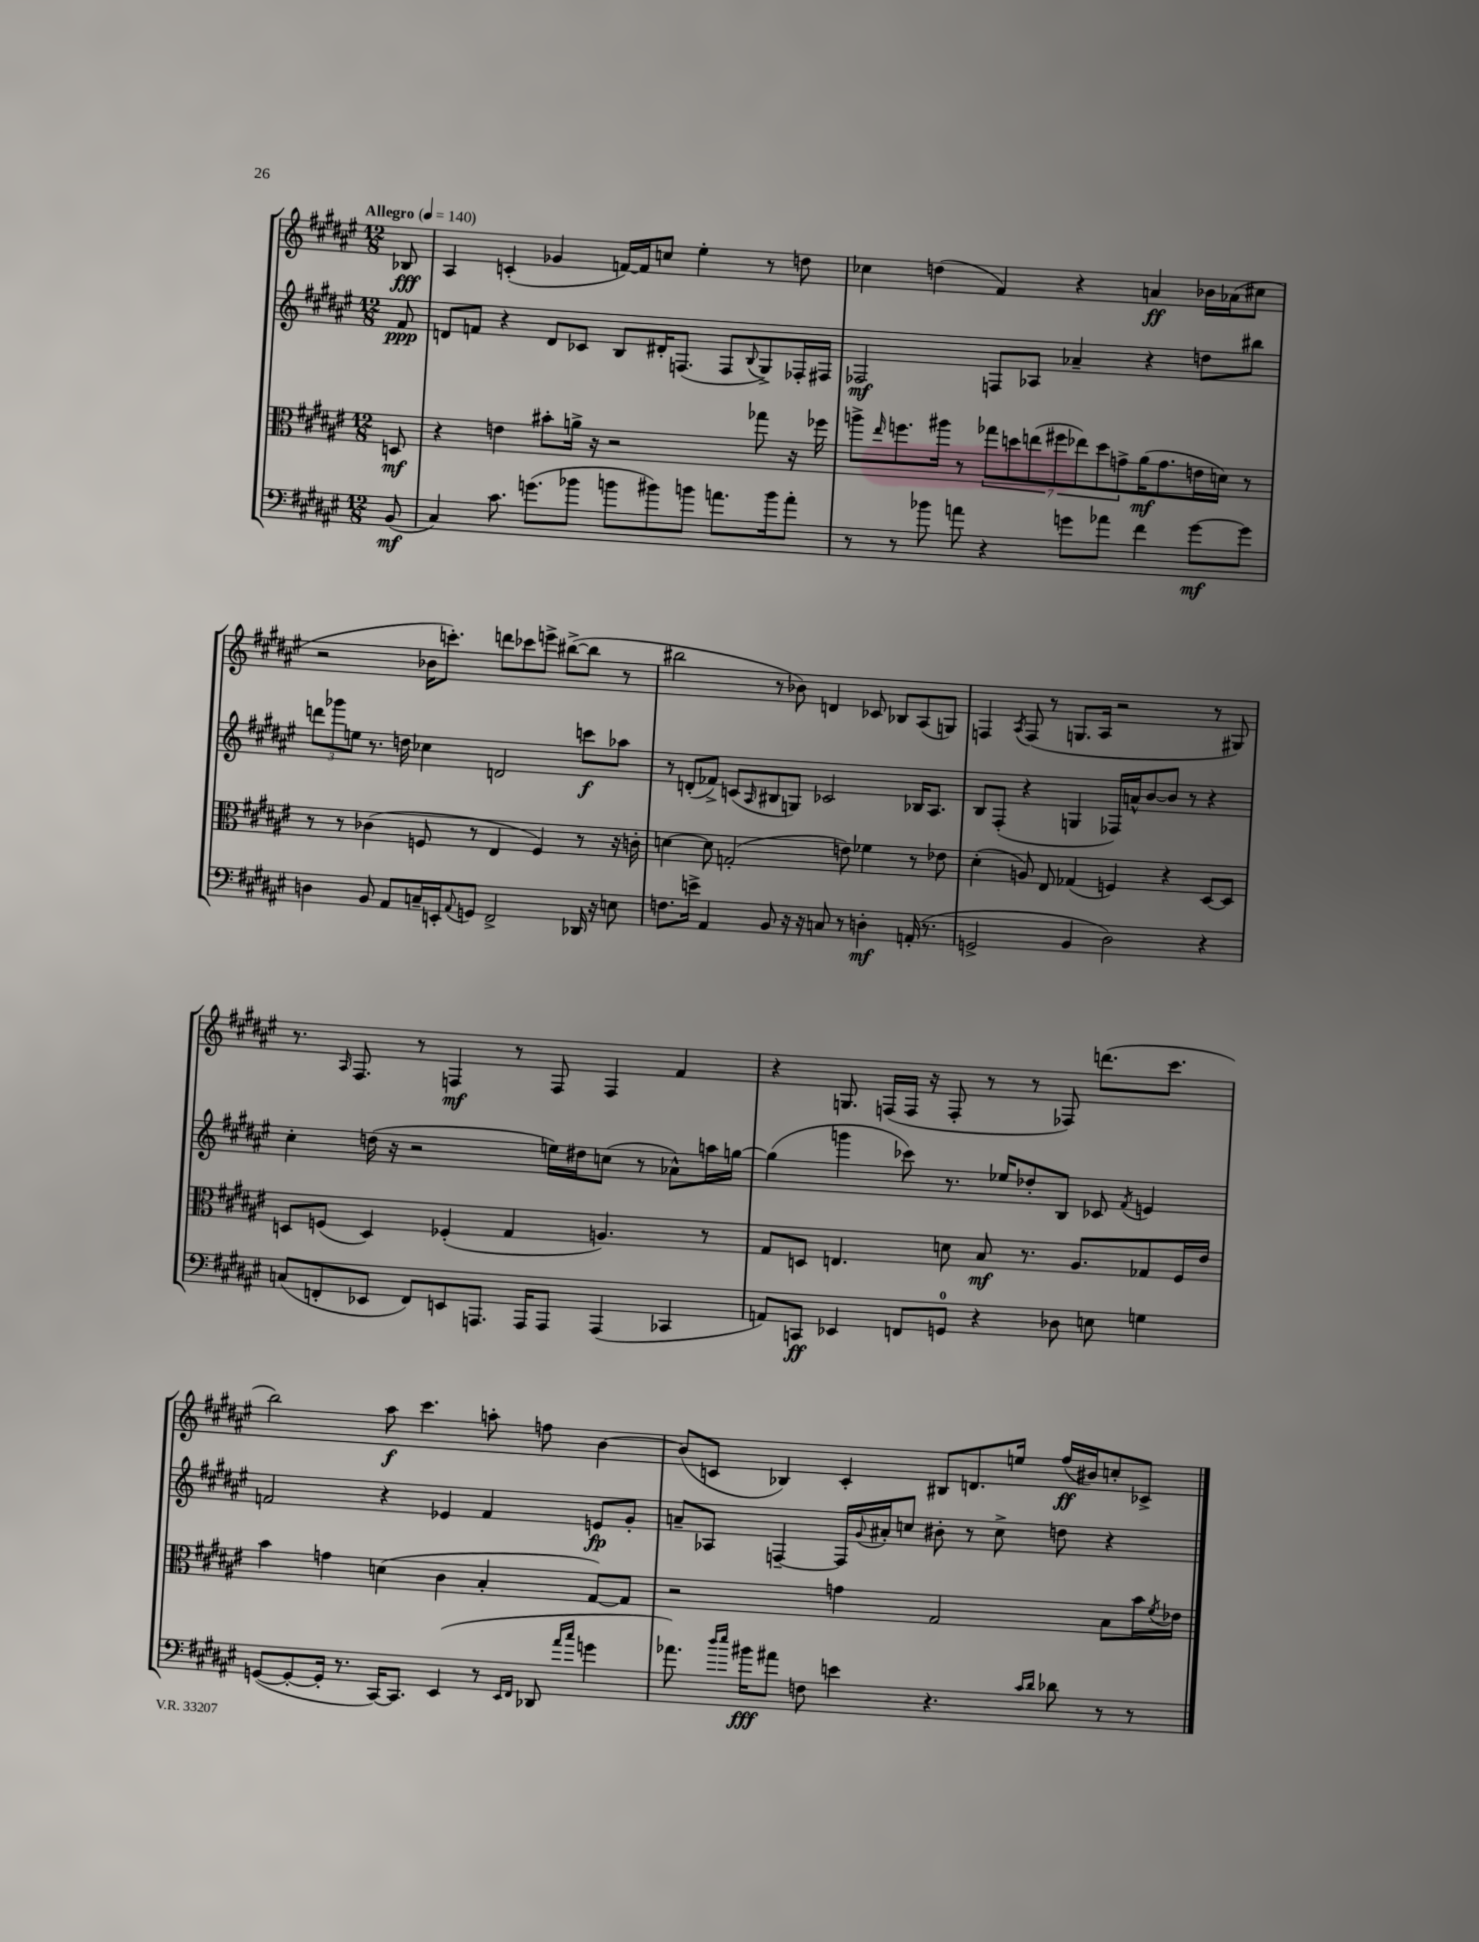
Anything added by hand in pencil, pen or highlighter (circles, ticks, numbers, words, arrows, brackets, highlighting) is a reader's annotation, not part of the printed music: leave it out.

**kern	**dynam	**kern	**dynam	**kern	**dynam	**kern	**dynam
*part4	*part4	*part3	*part3	*part2	*part2	*part1	*part1
*staff4	*staff4	*staff3	*staff3	*staff2	*staff2	*staff1	*staff1
*clefF4	*	*clefC3	*	*clefG2	*	*clefG2	*
*k[f#c#g#d#a#e#]	*	*k[f#c#g#d#a#e#]	*	*k[f#c#g#d#a#e#]	*	*k[f#c#g#d#a#e#]	*
*M12/8	*	*M12/8	*	*M12/8	*	*M12/8	*
*MM140	*	*MM140	*	*MM140	*	*MM140	*
=	=	=	=	=	=	=	=
!	!	!	!	!	!	!LO:TX:a:B:t=Allegro	!
(8BB/	mf	8Dn/	mf	8f#/	ppp	8B-X/	fff
=1	=1	=1	=1	=1	=1	=1	=1
4C#/)	.	4r	.	8dn/L	.	4A#/	.
.	.	.	.	8fn/J	.	.	.
8.c#\	.	4en\	.	4r	.	(4cn'/	.
(8.gn\L	.	.	.	.	.	.	.
.	.	8b#X'\L	.	8d/L	.	4g-X/	.
8b-X\J	.	16an^\Jk	.	8c-X/J	.	.	.
.	.	16r	.	.	.	.	.
8bn\L	.	2r	.	8B/L	.	[16fn/LL)	.
.	.	.	.	.	.	16f/J]	.
8b#X\)	.	.	.	16d#X'/K	.	8ccn/J	.
.	.	.	.	(8.Fn/J	.	.	.
8bn\J	.	.	.	.	.	4ee#'\	.
8.an\L	.	.	.	8F/L	.	.	.
.	.	.	.	8qqB/	.	.	.
.	.	8gg-X\	.	8G#^/)	.	8r	.
16b\k	.	.	.	.	.	.	.
8a'\J	.	16r	.	16F-X'/L	.	8ddn\	.
.	.	16ff-X\	.	16F#X/JJ	.	.	.
=2	=2	=2	=2	=2	=2	=2	=2
8r	.	8aan^\L	.	2F-X/	mf	4cc-X\	.
.	.	16qqee#/	.	.	.	.	.
8r	.	8.ffn\	.	.	.	.	.
8b-X\	.	.	.	.	.	(4ddn\	.
.	.	16aa#X\Jk	.	.	.	.	.
8an\	.	8r	.	.	.	.	.
4r	.	14gg-X\L	.	8Fn/L	.	4f#/)	.
.	.	14ddn\	.	.	.	.	.
.	.	.	.	8A-X/J	.	.	.
.	.	(14een\	.	.	.	.	.
.	.	14ff#X\	.	.	.	.	.
8gn\L	.	.	.	4a-X~/	.	4r	.
.	.	14ee-X\)	.	.	.	.	.
.	.	14dd\	.	.	.	.	.
8a-X\J	.	.	.	.	.	.	.
.	.	14gn^\	.	.	.	.	.
4f#\	.	(16a#\K	mf	4r	.	4an/	ff
.	.	8.g\	.	.	.	.	.
[8g\L	mf	16en\L	.	8ddn\L	.	16b-X\LL	.
.	.	16dn\JJ)	.	.	.	(16a-X\J	.
8g\J]	.	8r	.	8bb#X\J	.	8cc#X\J	.
!!LO:LB:g=z
=3	=3	=3	=3	=3	=3	=3	=3
4Dn\	.	8r	.	12dddn\L	.	2r	.
.	.	.	.	12ggg-X\	.	.	.
.	.	8r	.	.	.	.	.
.	.	.	.	12een\J	.	.	.
8BB/	.	(4c-X\	.	8.r	.	.	.
8AA#/L	.	.	.	.	.	.	.
.	.	.	.	16ddn\	.	.	.
16Cn~/L	.	8Fn/	.	4cc-X\	.	16b-X\KL	.
16EEn'/J	.	.	.	.	.	8.cccn'\J)	.
8qqAA#/	.	.	.	.	.	.	.
8GGn/J	.	8r	.	.	.	.	.
2FF#^/	.	4E#/	.	2dn/	.	8dddn\L	.
.	.	.	.	.	.	8ccc-X\	.
.	.	4F/)	.	.	.	8eeen^\J	.
.	.	.	.	.	.	([8bb#X^\L	.
16DD-X/	.	8r	.	8cccn\L	f	8bb#\J]	.
16r	.	.	.	.	.	.	.
8En\	.	16r	.	8aa-X\J	.	8r	.
.	.	16cn'\	.	.	.	.	.
=4	=4	=4	=4	=4	=4	=4	=4
8.Fn\L	.	[4dn\	.	8r	.	2bb#X\	.
.	.	.	.	(8dn'/L	.	.	.
16en^\Jk	.	.	.	.	.	.	.
4AA#/	.	8d\]	.	8f-X^/J)	.	.	.
.	.	(2Gn'/	.	(8cn/L	.	.	.
.	.	.	.	16qqA#/	.	.	.
8BB/	.	.	.	8B#X/	.	8r	.
16r	.	.	.	8Gn/J)	.	8b-X\)	.
16r	.	.	.	.	.	.	.
8Cn/	.	.	.	2c-X/	.	4dn/	.
8r	.	8en\)	.	.	.	.	.
4Dn'\	mf	4f-X\	.	.	.	8c-X/	.
.	.	.	.	.	.	8B-X/L	.
(16AAn'/	.	8r	.	16B-X/KL	.	(8A#/	.
8.r	.	.	.	8.A#/J	.	.	.
.	.	8e-X\	.	.	.	8Gn/J)	.
=5	=5	=5	=5	=5	=5	=5	=5
2GGn^/	.	(4d#'\	.	8B/L	.	4Fn/	.
.	.	.	.	(8F#'/J	.	.	.
.	.	.	.	.	.	8qA#/	.
.	.	8An/)	.	4r	.	(8F/	.
.	.	8E#/	.	.	.	8r	.
4BB/	.	(4G-X/	.	4Gn/	.	8.Gn/L	.
.	.	.	.	.	.	16A#/Jk	.
2D#\)	.	4Fn/)	.	16F-X/LL)	.	2r	.
.	.	.	.	16an^^/J	.	.	.
.	.	.	.	[8b/	.	.	.
.	.	4r	.	8b/J]	.	.	.
.	.	.	.	8r	.	.	.
4r	.	[8D#/L	.	4r	.	8r	.
.	.	8D#/J]	.	.	.	8G#X/)	.
!!LO:LB:g=z
=6	=6	=6	=6	=6	=6	=6	=6
(8Cn/L	.	8Dn/L	.	4cc#'\	.	8.r	.
8FFn'/	.	(8Fn/J	.	.	.	.	.
.	.	.	.	.	.	16qqA#/	.
.	.	.	.	.	.	8.F#/	.
8EE-X/J	.	4D/)	.	(16ddn\	.	.	.
.	.	.	.	16r	.	.	.
8FF/L)	.	.	.	2r	.	8r	.
8EEn/	.	(4F-X'/	.	.	.	4Fn/	mf
8.AAAn/J	.	.	.	.	.	.	.
.	.	4G#/	.	.	.	8r	.
16AAA/KL	.	.	.	.	.	.	.
8AAA/J	.	.	.	16een\LL)	.	8F/	.
.	.	.	.	16dd#X\J	.	.	.
(4AAA/	.	4.An/)	.	(8ccn\J	.	4F/	.
.	.	.	.	8r	.	.	.
4CC-X/	.	.	.	8a-X^^\L)	.	4f#/	.
.	.	8r	.	16aan\L	.	.	.
.	.	.	.	[16ggn\JJ	.	.	.
=7	=7	=7	=7	=7	=7	=7	=7
8AAn/L)	.	8G#/L	.	(4gg\]	.	4r	.
8CCn/J	ff	8Dn/J	.	.	.	.	.
4EE-X/	.	4.En/	.	4gggn\	.	8.Gn/	.
.	.	.	.	.	.	(16Fn/LL	.
8FFn/L	.	.	.	8ccc-X\)	.	16F/JJ	.
.	.	.	.	.	.	16r	.
8GGn/J	.	8dn\	.	8.r	.	8F'/	.
4r	.	8B/	mf	.	.	8r	.
.	.	.	.	16ee-X/KL	.	.	.
.	.	8.r	.	8dd-X'/	.	8r	.
8D-X\	.	.	.	8B/J	.	8F-X/)	.
.	.	8.A#/L	.	.	.	.	.
8En\	.	.	.	8c-X/	.	(8.dddn\L	.
.	.	.	.	8qf#/	.	.	.
4Gn\	.	8G-X/	.	4en/	.	.	.
.	.	.	.	.	.	8.ccc#\J	.
.	.	16F#/L	.	.	.	.	.
.	.	16e#/JJ	.	.	.	.	.
!!LO:LB:g=z
=8	=8	=8	=8	=8	=8	=8	=8
([8GGn/L	.	4b\	.	2fn/	.	2bb\)	.
8GG'/_	.	.	.	.	.	.	.
16GG'/Jk]	.	4gn\	.	.	.	.	.
8.r	.	.	.	.	.	.	.
[16CC#/KL)	.	(4dn\	.	4r	.	8aa#\	f
8.CC#/J]	.	.	.	.	.	.	.
.	.	.	.	.	.	4.ccc#\	.
(4EE#/	.	4c#\	.	4e-X/	.	.	.
8r	.	4B'/	.	4f/	.	8aan'\	.
16qqEE#/LL	.	.	.	.	.	.	.
16qqFF#/JJ	.	.	.	.	.	.	.
8DD-X/	.	.	.	.	.	8ffn\	.
16qqa#/LL	.	.	.	.	.	.	.
16qqcc#/JJ	.	.	.	.	.	.	.
4gn\	.	[8G#/L)	.	8en/L	fp	[4b\	.
.	.	8G#/J]	.	8g#'/J	.	.	.
=9	=9	=9	=9	=9	=9	=9	=9
8.a-X\)	.	2r	.	8an~/L	.	(8b/L]	.
.	.	.	.	8A-X/J	.	8cn/J	.
16qqdd#/LL	.	.	.	.	.	.	.
16qqee#/JJ	.	.	.	.	.	.	.
16b#X\KL	fff	.	.	.	.	.	.
8a#X\J	.	.	.	[4Fn~/	.	4B-X/)	.
8Fn\	.	.	.	.	.	.	.
4en\	.	4gn\	.	16F/LL]	.	4c'/	.
.	.	.	.	8qqg#/	.	.	.
.	.	.	.	16a#X'/J	.	.	.
.	.	.	.	8ccn/J	.	.	.
4.r	.	2G#/	.	8b#X'\	.	8B#X/L	.
.	.	.	.	8r	.	8.dn/	.
.	.	.	.	8cc^\	.	.	.
.	.	.	.	.	.	16een/Jk	.
16qqc#/LL	.	.	.	.	.	.	.
16qqd#/JJ	.	.	.	.	.	.	.
8d-X\	.	.	.	8ddn\	.	(16ff#/LL	ff
.	.	.	.	.	.	16b#X/J)	.
8r	.	8B\L	.	4r	.	8ccn'/	.
8r	.	16b\L	.	.	.	8c-X^/J	.
.	.	8qf#/	.	.	.	.	.
.	.	16e-X\JJ	.	.	.	.	.
==	==	==	==	==	==	==	==
*-	*-	*-	*-	*-	*-	*-	*-
